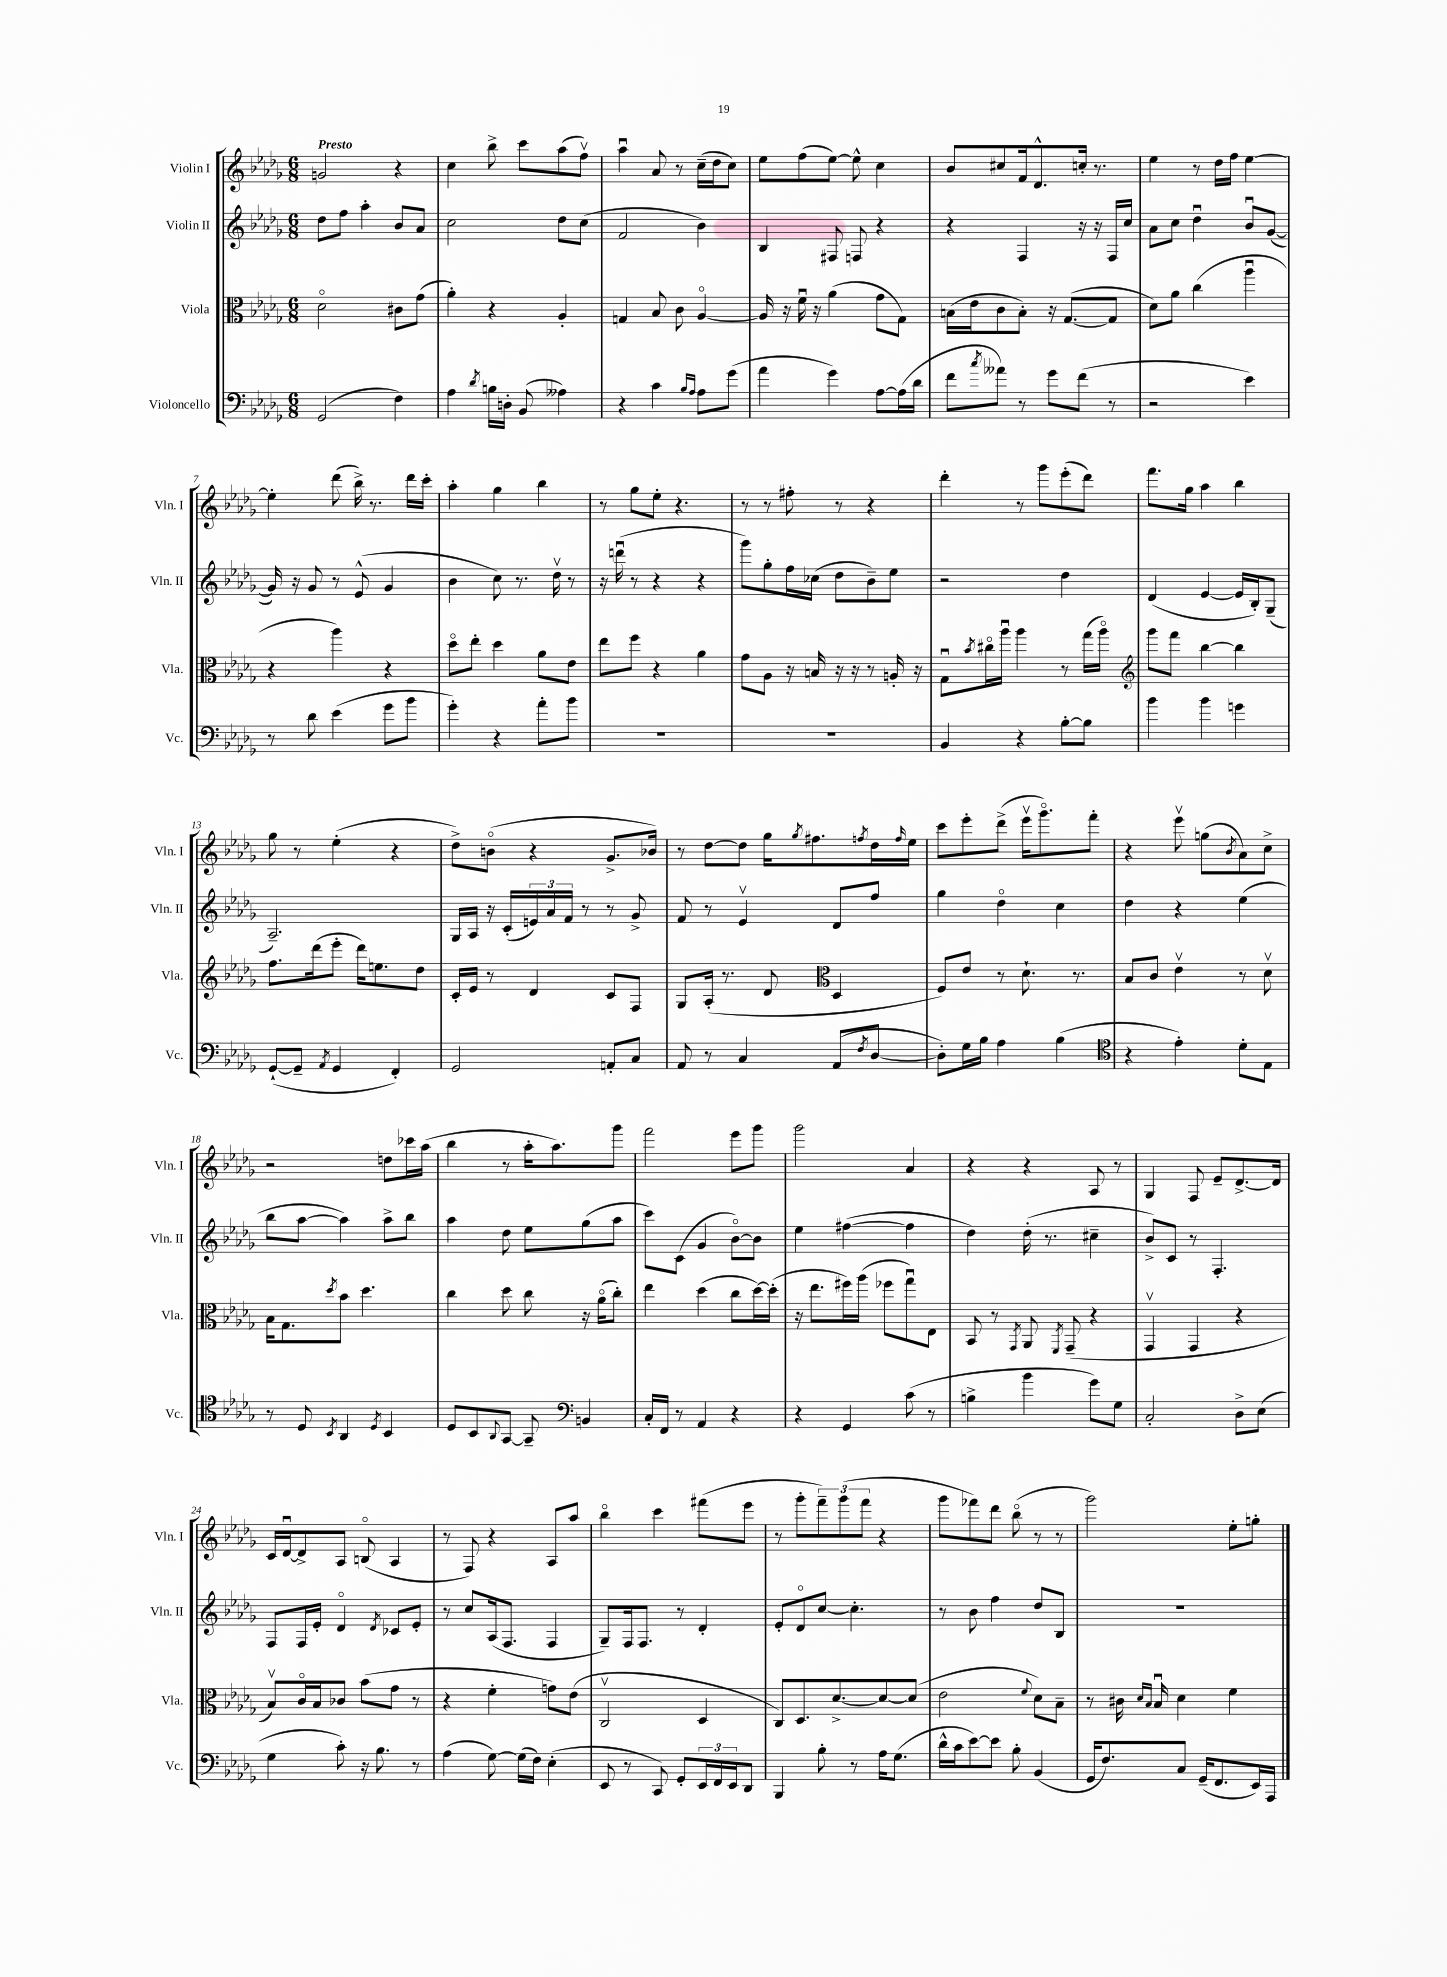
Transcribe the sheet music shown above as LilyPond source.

<<
\new StaffGroup <<
\new Staff = "s0" \with { instrumentName = "Violin I" shortInstrumentName = "Vln. I" } {
    \clef treble \key des \major \numericTimeSignature \time 6/8 \tempo "Presto"
    g'2 r4 |
    c''4 bes''8-> c'''8 aes''8( f''8\upbow) |
    aes''4\downbow aes'8 r8 c''16--( des''16 c''8) |
    ees''8 f''8( ees''8~) ees''8-^ c''4 |
    bes'8 cis''8 f'16 des'8.-^ c''16-. r8. |
    ees''4 r8 des''16 f''16 ees''4~ |
    ees''4-. des'''8( bes''16->) r8. des'''16 c'''16-. |
    aes''4-. ges''4 bes''4 |
    r8 ges''8 ees''8-. r4. |
    r8 r8 fis''8-. r8 r4 |
    des'''4-. r8 ges'''8 ees'''8-.( des'''8) |
    f'''8. ges''16 aes''4 bes''4 |
    ges''8 r8 ees''4-.( r4 |
    des''8->) b'8\flageolet( r4 ges'8.-> bes'16) |
    r8 des''8~ des''8 ges''16 \acciaccatura { ges''8 } fis''8. \acciaccatura { f''8 } des''16 \grace { f''16 } ees''16 |
    c'''8 ees'''8-. des'''8->( ees'''16\upbow ges'''8.\flageolet) f'''8-. |
    r4 ees'''8\upbow g''8( \acciaccatura { bes'8 } aes'8) c''8-> |
    r2 d''8 ces'''16 aes''16( |
    bes''4 r8 aes''16-. aes''8.) ges'''8 |
    f'''2 ees'''8 ges'''8 |
    ges'''2 aes'4 |
    r4 r4 aes8 r8 |
    ges4 f8 ees'8-- des'8.~-> des'16 |
    c'16 des'16~\downbow des'8-> aes8 b8\flageolet( aes4 |
    r8 f8) r4 aes8 aes''8 |
    bes''4\flageolet c'''4 fis'''8( ees'''8 |
    r8 ges'''8-. \tuplet 3/2 { f'''8--) ges'''8( f'''8 } r4 |
    ges'''8 fes'''8) des'''8 bes''8\flageolet( r8 r8 |
    ges'''2) ees''8-. g''8-. \bar "|." |
}
\new Staff = "s1" \with { instrumentName = "Violin II" shortInstrumentName = "Vln. II" } {
    \clef treble \key des \major \numericTimeSignature \time 6/8
    des''8 f''8 aes''4-. bes'8 aes'8 |
    c''2 des''8 c''8( |
    f'2 bes'4) |
    bes4 fis8 f8 r4 |
    r4 f4 r16 r16 f16 c''16 |
    aes'8 c''8 des''4\downbow bes'8\downbow ges'8~( |
    ges'16) r16 ges'8 r8 ees'8-^( ges'4 |
    bes'4 c''8) r8. des''16\upbow r8 |
    r16 d'''16\downbow( r8 r4 r4 |
    ges'''8) ges''8-. f''16 ces''16( des''8 bes'8--) ees''8 |
    r2 des''4 |
    des'4( ees'4~ ees'16 bes16-.) ges8--( |
    aes2.--) |
    ges16 aes16 r16 c'16-.( \tuplet 3/2 { e'16) aes'16 f'16 } r8 r8 ges'8-> |
    f'8 r8 ees'4\upbow des'8 f''8 |
    ges''4 des''4\flageolet c''4 |
    des''4 r4 ees''4( |
    bes''8 aes''8~ aes''4) aes''8-> bes''8 |
    aes''4 des''8 ees''8 ges''8( aes''8 |
    c'''8) c'8( ges'4 bes'8~\flageolet) bes'8 |
    ees''4 fis''4~( fis''4 |
    des''4) des''16-.( r8. cis''4-- |
    bes'8->) c'8 r8 f4.-. |
    f8 f16 ees'16-. des'4\flageolet \acciaccatura { des'8 } ces'8 ees'8-. |
    r8 c''8 aes16( f8. f4 |
    ges8--) f16 f8. r8 des'4-. |
    ees'8-. des'8\flageolet c''8~ c''4.-. |
    r8 bes'8 f''4 des''8 bes8 |
    R2. \bar "|." |
}
\new Staff = "s2" \with { instrumentName = "Viola" shortInstrumentName = "Vla." } {
    \clef alto \key des \major \numericTimeSignature \time 6/8
    des'2\flageolet cis'8 ges'8( |
    aes'4-.) r4 aes4-. |
    g4 bes8 c'8 aes4~\flageolet |
    aes16 r16 f'16\downbow r16 aes'4( ges'8 ges8) |
    b16( ees'16 c'8 b8-.) r16 ges8.~( ges8 |
    des'8) aes'8 c''4( aes''4\downbow |
    r4 aes''4) r4 |
    des''8\flageolet ees''8-. des''4 aes'8 ees'8 |
    ees''8 f''8 r4 aes'4 |
    ges'8 aes8 r16 b16 r16 r16 r8 a16-. r16 |
    ges8\downbow \acciaccatura { bes'8 } cis''16\flageolet aes''16\downbow aes''4 r8 ges''16( aes''16\flageolet) |
    \clef treble ges'''8 f'''8 bes''4~ bes''4 |
    f''8. des'''16( ees'''8-. des'''16) e''8. des''8 |
    c'16-. ees'16 r8 des'4 c'8 f8 |
    ges8 aes16-.( r8. des'8 \clef alto des4 |
    f8) ees'8 r8 des'8.-! r8. |
    bes8 c'8 ees'4\upbow r8 des'8\upbow |
    bes16 ges8. \acciaccatura { des''8 } bes'8 des''4. |
    c''4 des''8 c''8 r16 aes'16\flageolet( c''8-.) |
    ees''4 des''4( c''8 des''16~) des''16-.( |
    r16 ees''8. fis''16) aes''16( fes''8 ges''8\downbow) ees8 |
    bes,8 r8 \acciaccatura { ges,8 } aes,8 \acciaccatura { f,8 } ges,8--( r4 |
    ges,4\upbow ges,4 r4 |
    bes8\upbow) c'16\flageolet bes16 ces'8 bes'8( ges'8 r8 |
    r4 f'4-. g'8) ees'8( |
    c2\upbow des4 |
    c8) des8. des'8.~-> des'8~ des'8( |
    ees'2 \appoggiatura { f'8 } des'8) bes8-- |
    r8 cis'16 \grace { des'16 bes16 } bes16\downbow des'4 f'4 \bar "|." |
}
\new Staff = "s3" \with { instrumentName = "Violoncello" shortInstrumentName = "Vc." } {
    \clef bass \key des \major \numericTimeSignature \time 6/8
    ges,2( f4) |
    aes4 \acciaccatura { des'8 } b16 d16-. bes,8( aeses4) |
    r4 c'4 \grace { bes16 aes16 } aes8 ges'8( |
    aes'4 ges'4) aes8~ aes16( des'16 |
    f'8 \acciaccatura { c''8 } aeses'8) r8 ges'8 f'8( r8 |
    r2 ees'4) |
    r8 des'8 ees'4( ges'8 bes'8 |
    ges'4-.) r4 aes'8-. bes'8 |
    R2. |
    R2. |
    bes,4 r4 bes8~-. bes8 |
    bes'4 bes'4 g'4 |
    ges,8~-!( ges,8-- \acciaccatura { aes,8 } ges,4 f,4-.) |
    ges,2 a,8-. c8 |
    aes,8 r8 c4 aes,8( \acciaccatura { f8 } des8~ |
    des8-.) ges16 bes16 aes4 bes4( |
    \clef tenor r4 ees'4-.) des'8-. ees8 |
    r8 des8 \acciaccatura { bes,8 } aes,4 \acciaccatura { des8 } bes,4 |
    des8 bes,8 \appoggiatura { aes,8 } ges,8~ ges,8-- \clef bass b,4 |
    c16-. f,16 r8 aes,4 r4 |
    r4 ges,4 c'8( r8 |
    b4-> bes'4 ges'8) ges8 |
    c2-. des8-> ees8( |
    ges4 c'8-.) r16 bes8. r8 |
    aes4( ges8~) ges16( f16) ees4-.( |
    ees,8 r8 c,8) ges,8-. \tuplet 3/2 { ees,16 f,16 ees,16 } des,8 |
    bes,,4 bes8-. r8 aes16 ges8.( |
    des'16-^ c'16 ees'8~) ees'8 bes8-. bes,4( |
    ges,16 f8.) c8 ges,16--( f,8. ees,16) aes,,16 \bar "|." |
}
>>
>>
